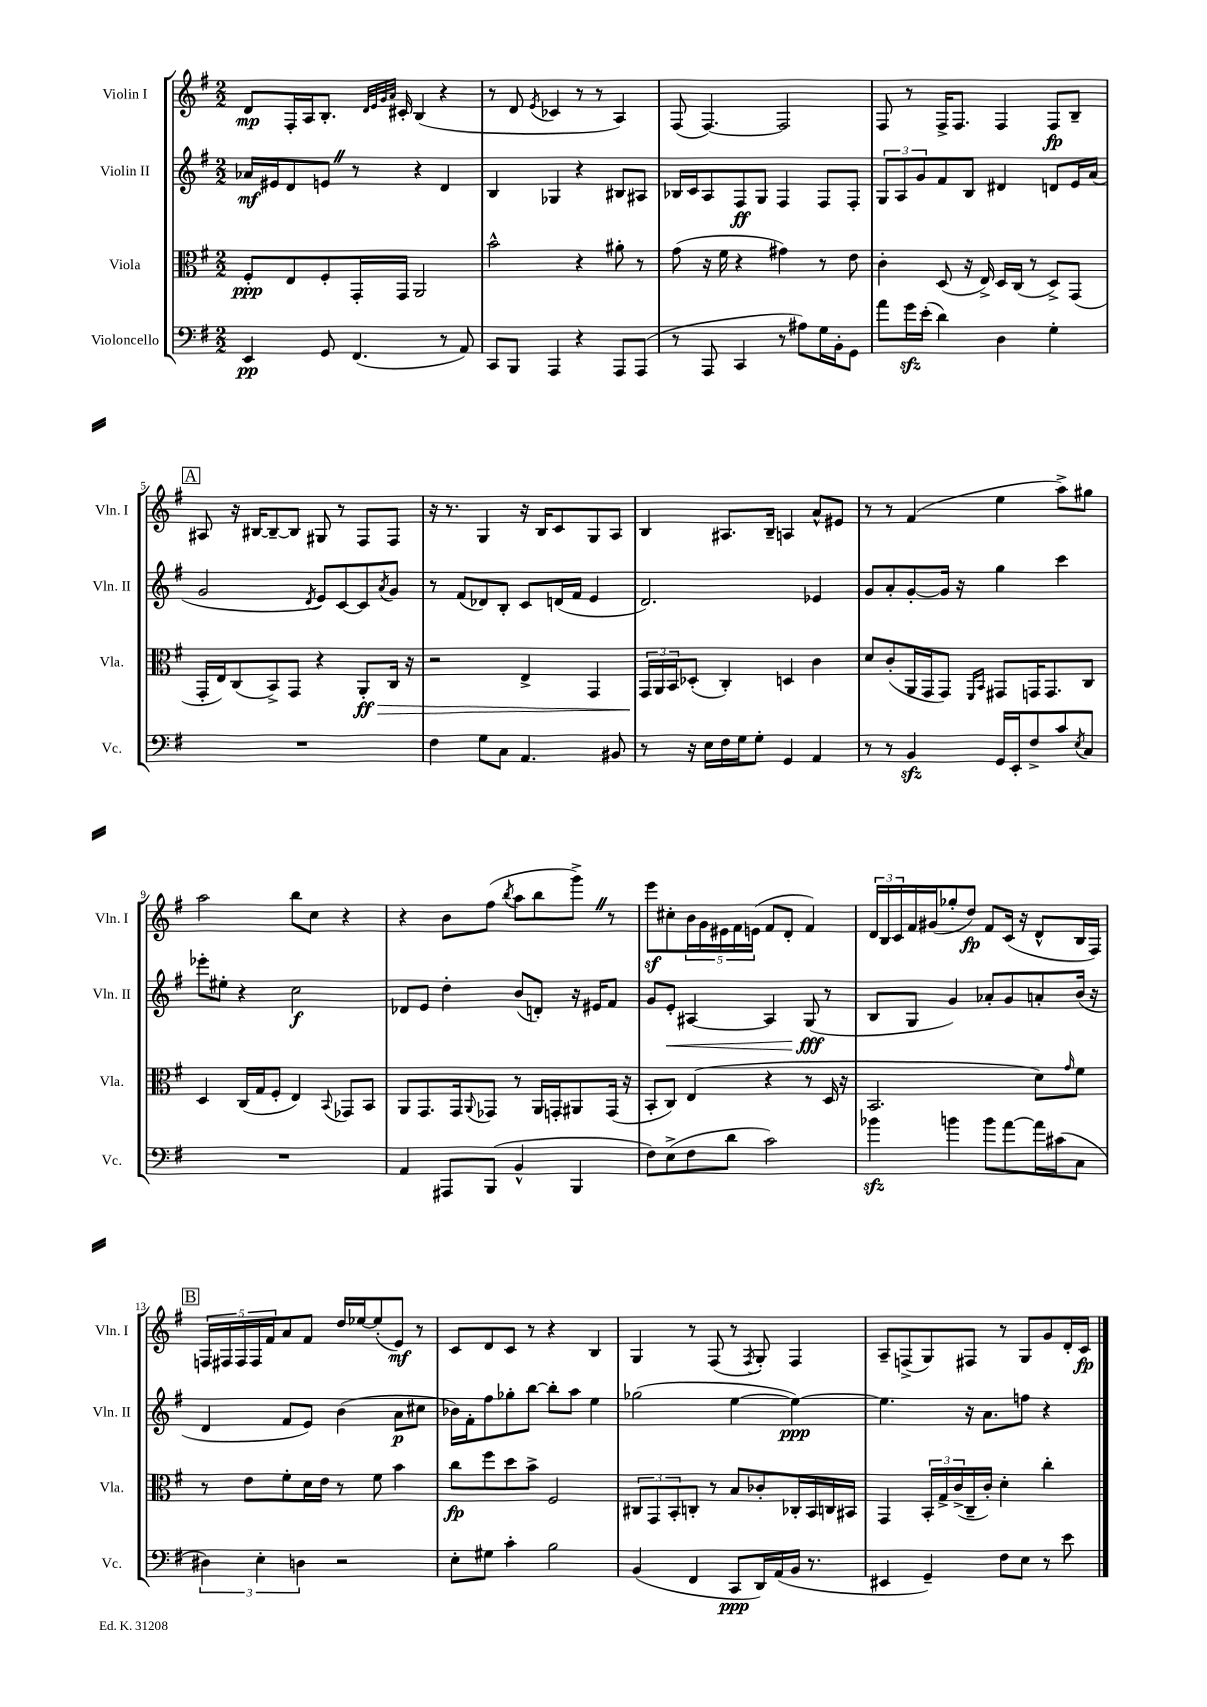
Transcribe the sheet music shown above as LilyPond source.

<<
\new StaffGroup <<
\new Staff = "s0" \with { instrumentName = "Violin I" shortInstrumentName = "Vln. I" } {
    \clef treble \key g \major \numericTimeSignature \time 2/2
    d'8\mp fis16-. a16 b8.-. \grace { d'32 e'32 g'32 a'32 } cis'16-. b4( r4 |
    r8 d'8 \acciaccatura { e'8 } ces'4 r8 r8 a4) |
    fis8( fis4.~) fis2 |
    fis8 r8 fis16-> fis8. fis4 fis8\fp b8-- |
    \mark \markup { \box "A" } ais8 r16 bis16~ bis8~-- bis8 gis8 r8 fis8 fis8 |
    r16 r8. g4 r16 b16 c'8 g8 a8 |
    b4 ais8. b16-- a4 a'8-^ eis'8 |
    r8 r8 fis'4( e''4 a''8->) gis''8 |
    a''2 b''8 c''8 r4 |
    r4 b'8 fis''8( \acciaccatura { b''8 } a''8 b''8 g'''8->) \once \override BreathingSign.text = \markup { \musicglyph "scripts.caesura.straight" } \breathe r8 |
    e'''8\sf cis''8-. \tuplet 5/4 { b'16 g'16 eis'16 fis'16 e'16( } fis'8 d'8-. fis'4) |
    \tuplet 3/2 { d'16 b16 c'16 } fis'16 gis'16( ges''8-. d''8\fp) fis'8 c'16( r16 d'8-^ b16 fis16) |
    \mark \markup { \box "B" } \tuplet 5/4 { f16 fis16 fis16 fis16 fis'16 } a'8 fis'8 d''16 ees''16~ ees''8-.( e'8\mf) r8 |
    c'8 d'8 c'8 r8 r4 b4 |
    g4 r8 fis8( r8 \acciaccatura { fis8 } g8-.) fis4 |
    a8-- f8->( g8) fis8 r8 g8 g'8 d'16-. c'16\fp \bar "|." |
}
\new Staff = "s1" \with { instrumentName = "Violin II" shortInstrumentName = "Vln. II" } {
    \clef treble \key g \major \numericTimeSignature \time 2/2
    aes'16\mf eis'16 d'8 e'8 \once \override BreathingSign.text = \markup { \musicglyph "scripts.caesura.straight" } \breathe r8 r4 d'4 |
    b4 ges4 r4 bis8 ais8 |
    bes16 c'16 a8 fis8\ff g8 fis4 fis8 fis8-. |
    \tuplet 3/2 { g8 a8 g'8 } fis'8 b8 dis'4 d'8 e'16 a'16( |
    \mark \markup { \box "A" } g'2 \acciaccatura { d'8 } e'8) c'8~ c'8 \acciaccatura { a'8 } g'8 |
    r8 fis'8( des'8) b8-. c'8 d'16( fis'16 e'4 |
    d'2.) ees'4 |
    g'8 a'8-. g'8~-. g'16 r16 g''4 c'''4 |
    ees'''8-. eis''8-. r4 c''2\f |
    des'8 e'8 d''4-. b'8( d'8-.) r16 eis'16 fis'8 |
    g'8 e'8-.\< ais4~ ais4 g8\fff\!( r8 |
    b8 g8 g'4) aes'8-. g'8 a'8-. b'16( r16 |
    \mark \markup { \box "B" } d'4 fis'8 e'8) b'4( a'8\p cis''8 |
    bes'16) fis'16-. fis''8 ges''8-. b''8~ b''8-. a''8 e''4 |
    ges''2( e''4~ e''4~\ppp) |
    e''4. r16 a'8. f''8 r4 \bar "|." |
}
\new Staff = "s2" \with { instrumentName = "Viola" shortInstrumentName = "Vla." } {
    \clef alto \key g \major \numericTimeSignature \time 2/2
    fis8-.\ppp e8 fis8-. g,16-. g,16 a,2 |
    b'2-^ r4 ais'8-. r8 |
    g'8( r16 fis'16 r4 gis'4) r8 e'8 |
    c'4-. d8( r16 e16->) d16 c16( r8 d8->) g,8( |
    \mark \markup { \box "A" } g,16-. e16) c8( b,8->) g,8 r4 a,8-.\ff\> c16 r16 |
    r2 e4-> g,4 |
    \tuplet 3/2 { g,16\! a,16 b,16 } des8-.( c4-.) d4 c'4 |
    d'8 c'8-.( a,16 g,16 g,8) \grace { fis,16 b,16 } gis,8 g,16 g,8. c8 |
    d4 c16( g16 fis8-. e4) \appoggiatura { b,8 } ges,8 b,8 |
    a,8 g,8. g,16 \appoggiatura { a,8 } ges,8 r8 a,16 g,16-. ais,8 g,16( r16 |
    b,8-. c8) e4( r4 r8 d16 r16 |
    b,2. d'8) \grace { g'16 } fis'8 |
    \mark \markup { \box "B" } r8 e'8 fis'8-. d'16 e'16 r8 fis'8 b'4 |
    c''8\fp fis''8 d''8 b'8-> fis2 |
    \tuplet 3/2 { cis8 g,8 b,8-. } c8-. r8 b8 ces'8-. ces16-. b,16 c16 bis,16 |
    g,4 \tuplet 3/2 { b,16-. g16-> c'16->( } c16-- c'16-.) d'4-. c''4-. \bar "|." |
}
\new Staff = "s3" \with { instrumentName = "Violoncello" shortInstrumentName = "Vc." } {
    \clef bass \key g \major \numericTimeSignature \time 2/2
    e,4\pp g,8 fis,4.( r8 a,8) |
    c,8 b,,8 a,,4 r4 a,,8 a,,8( |
    r8 a,,8 c,4 r8 ais8) g16 b,16-. g,8 |
    a'8 g'16\sfz e'16-.( d'4) d4 g4-. |
    \mark \markup { \box "A" } R1 |
    fis4 g8 c8 a,4. bis,8 |
    r8 r16 e16 fis16 g16 g8-. g,4 a,4 |
    r8 r8 b,4\sfz g,16 e,16-. fis8-> c'8 \acciaccatura { e8 } c8 |
    R1 |
    a,4 ais,,8 b,,8( b,4-^ b,,4 |
    fis8) e8->( fis8 d'8 c'2) |
    bes'4\sfz b'4 b'8 a'8~ a'16 cis'16( c8 |
    \mark \markup { \box "B" } \tuplet 3/2 { dis4) e4-. d4 } r2 |
    e8-. gis8 c'4-. b2 |
    b,4( fis,4 c,8\ppp d,16) a,16( b,16 r8. |
    eis,4 g,4--) fis8 e8 r8 e'8 \bar "|." |
}
>>
>>
